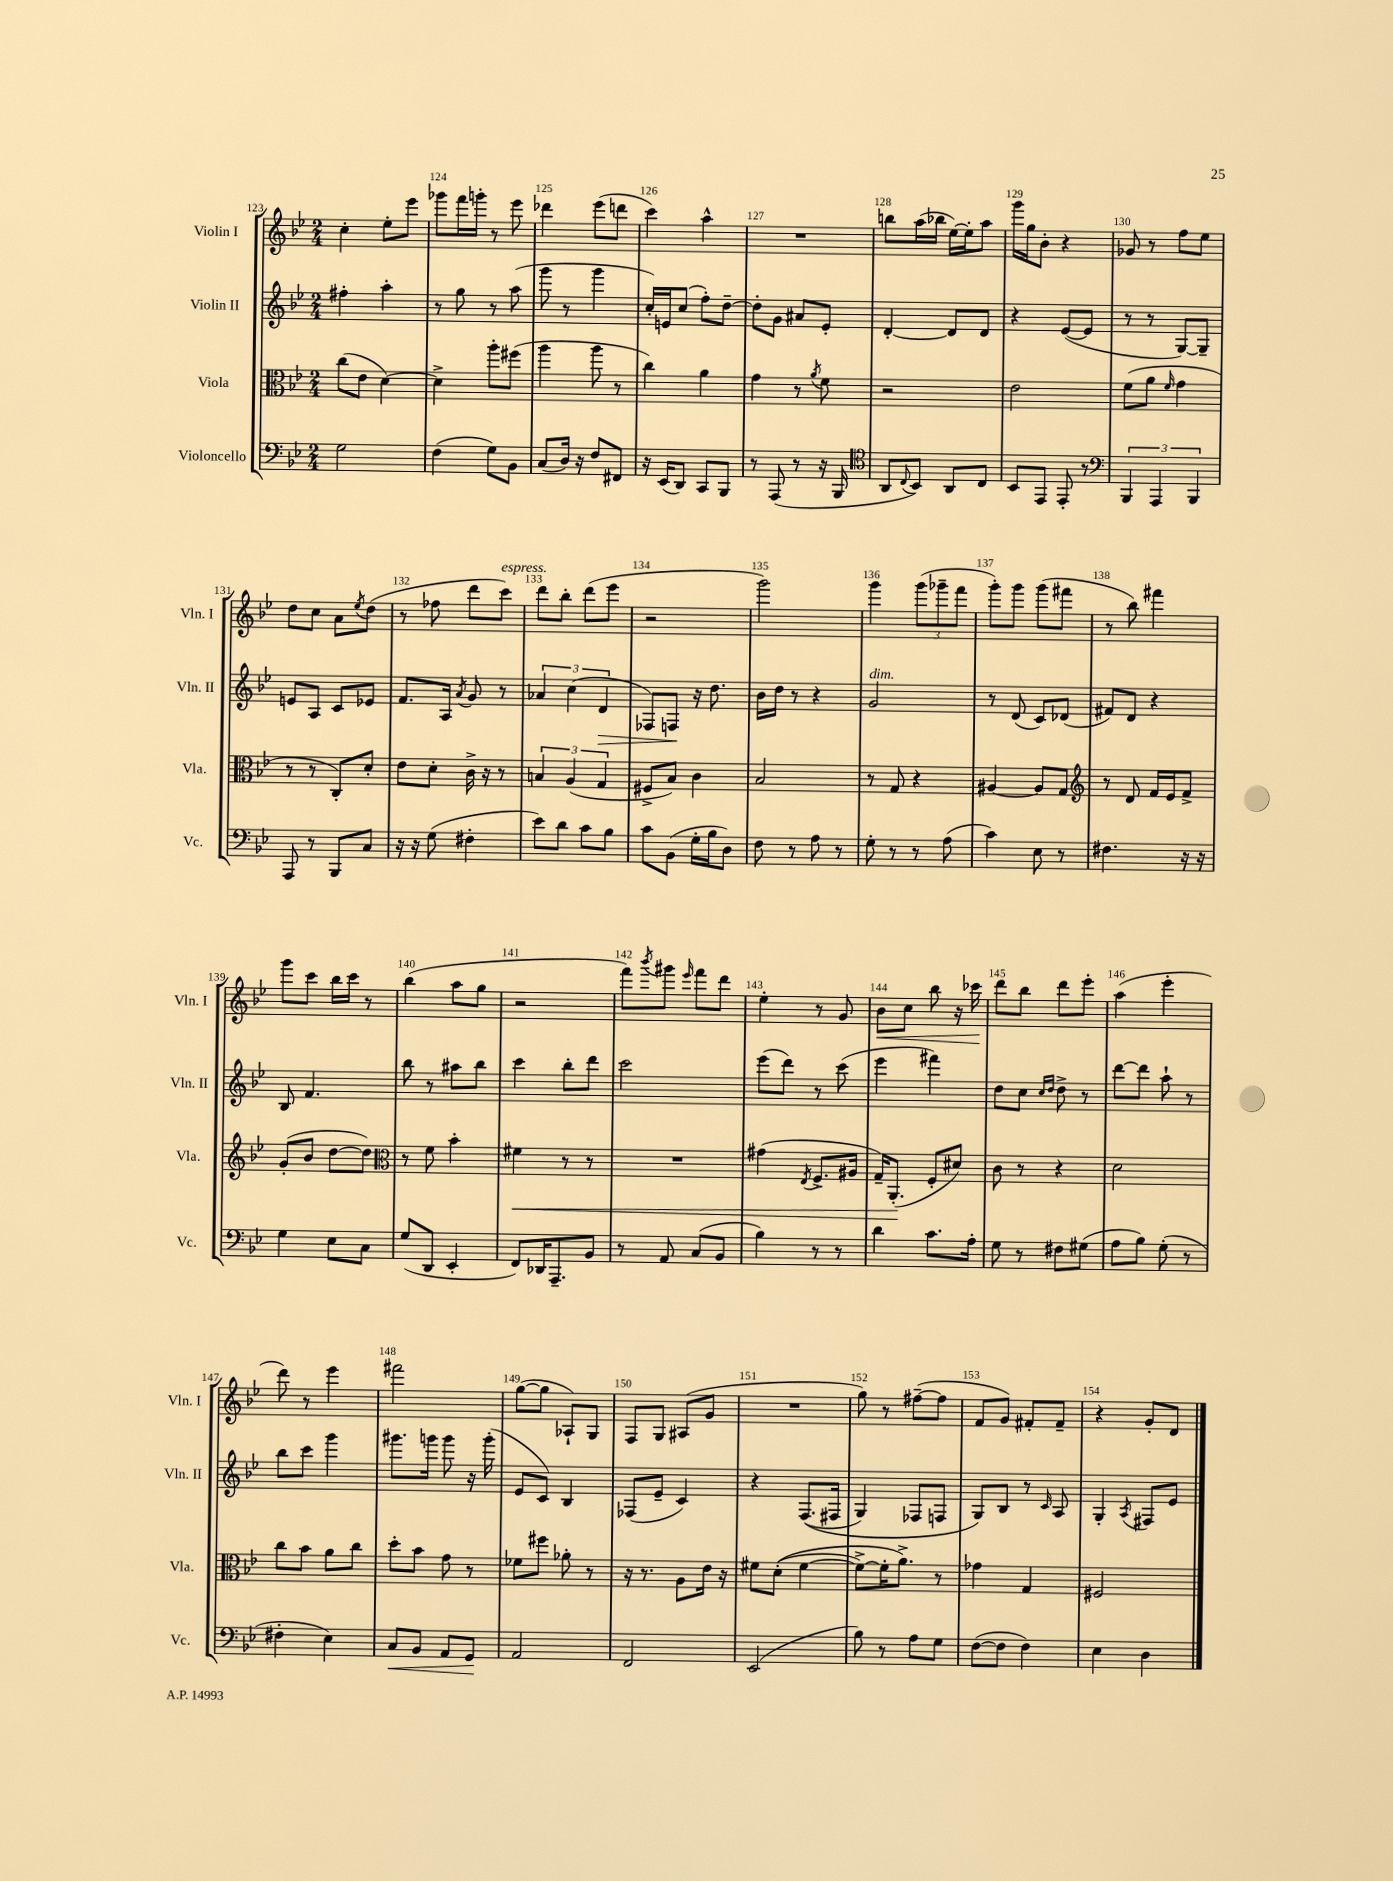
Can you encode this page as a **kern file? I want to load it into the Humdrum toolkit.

**kern	**kern	**kern	**kern
*staff4	*staff3	*staff2	*staff1
*clefF4	*clefC3	*clefG2	*clefG2
*k[b-e-]	*k[b-e-]	*k[b-e-]	*k[b-e-]
*M2/4	*M2/4	*M2/4	*M2/4
2G	(8cc	4ff#'	4cc'
.	8e-	.	.
.	[4d)	4aa'	8ee-'
.	.	.	8eee-
=	=	=	=
(4F	4d^]	8r	8ggg-
.	.	8gg	16fff
.	.	.	16ggg'
8G)	8aa'	8r	8r
8BB-	(8ff#	(8aa	8eee-
=	=	=	=
(8C	4aa	8ggg	4ddd-
16D)	.	8r	.
16r	.	.	.
8F	8aa	4ggg	(8eee-
8FF#	8r	.	8ddd
=	=	=	=
16r	4cc)	16cc')	4ccc)
(16EE-	.	16e	.
8DD)	.	(8cc	.
8CC	4a	8ff')	4aa^^
8BBB-	.	[8dd~	.
=	=	=	=
8r	4g	8dd']	2r
(8AAA	.	8g	.
8r	8r	8a#	.
.	8qa	.	.
16r	8f	8e-'	.
16BBB-	.	.	.
=	=	=	=
*clefC4	*	*	*
8AA	2r	[4d'	8bb
8qqC	.	.	.
8BB-)	.	.	(16aa
.	.	.	16bb-
8AA	.	8d]	[16ee-)
.	.	.	16ee-']
8C	.	8d	8aa
=	=	=	=
8BB-	2e-	4r	16ggg
.	.	.	16gg
8EE-	.	.	8b-'
8EE-'	.	([8e-	4r
8r	.	8e-]	.
=	=	=	=
*clefF4	*	*	*
6BBB-	(8f	8r	8g-
.	8a	8r	8r
6AAA	.	.	.
.	16qqf	.	.
.	4g	[8G)	8ff
6BBB-	.	.	.
.	.	8G~]	8ee-
=	=	=	=
8AAA	8r	8e	8dd
8r	8r	8A	8cc
8BBB-	8C')	8c	8a
.	.	.	8qee-
8C	8d'	8e-	(8dd
=	=	=	=
16r	8e-	8.f	8r
16r	.	.	.
(8G	8d'	.	8ff-
.	.	16A	.
.	.	8qa	.
4F#'	16c^	8g	8ddd
.	16r	.	.
.	8r	8r	8ccc)
=	=	=	=
8e-)	6B	6a-	8ddd
8d	.	.	8bb-'
.	(6A	(6cc	.
8c	.	.	(8ddd
.	6G	6d	.
8B-	.	.	8eee-
=	=	=	=
8c	8F#^	8F-)	2r
(8BB-	8B-)	8F	.
16G'	4c	16r	.
16B-	.	8.dd	.
8D)	.	.	.
=	=	=	=
8F	2B-	16b-	2ggg)
.	.	16dd	.
8r	.	8r	.
8A	.	4r	.
8r	.	.	.
=	=	=	=
8G'	8r	2g	4ggg
8r	8G	.	.
8r	4r	.	(12ggg
.	.	.	12ggg-~
(8A	.	.	.
.	.	.	12fff
=	=	=	=
4c)	[4A#	8r	8ggg')
.	.	(8d	8ggg
8E-	8A#]	8c)	(8ggg
8r	8G	(8d-	8fff#
=	=	=	=
*	*clefG2	*	*
4.F#	8r	8f#)	8r
.	8d	8d	8bb-)
.	16f	4r	4fff#
.	16e-	.	.
16r	8f^	.	.
16r	.	.	.
=	=	=	=
4G	(8g'	8B-	8ggg
.	8b-	4.f	8ccc
8E-	[8dd	.	16bb-
.	.	.	16ccc
8C	8dd])	.	8r
=	=	=	=
*	*clefC3	*	*
(8G	8r	8bb-	(4bb-
8DD	8f	8r	.
4EE-'	4b-'	8aa#	8aa
.	.	8bb-	8gg
=	=	=	=
8FF)	4f#	4ccc	2r
16DD-	.	.	.
8.AAA~	.	.	.
.	8r	8bb-'	.
8BB-	8r	8ddd	.
=	=	=	=
8r	2r	2ccc	8fff)
.	.	.	8qbbb-
8AA	.	.	8ggg#
.	.	.	16qqeee-
(8C	.	.	8fff
8BB-	.	.	8ddd
=	=	=	=
4B-)	(4g#	(8eee-	4ee-'
.	.	8ddd)	.
.	8qE-	.	.
8r	8.F^	8r	8r
8r	.	(8ccc	8g
.	16A#	.	.
=	=	=	=
4d	16G~)	4eee-	8b-
.	(8.AA'	.	.
.	.	.	8cc
8.c	8F'	4fff#)	8bb-
.	8d#)	.	16r
16A'	.	.	16ccc-
=	=	=	=
8G	8c	8dd	8ddd
8r	8r	8cc	8bb-
.	.	16qqcc	.
.	.	16qqdd	.
8F#	4r	8dd^	8ddd
(8G#	.	8r	8eee-'
=	=	=	=
8A	2d	[8ddd	(4aa
8B-)	.	8ddd]	.
(8G'	.	8aa`	4eee-'
8r	.	8r	.
=	=	=	=
4F#'	8cc	8bb-	8ddd)
.	8b-	8ccc	8r
4E-)	8a	4ggg	4eee-
.	8cc	.	.
=	=	=	=
8C	8dd'	8.ggg#	2fff#
8BB-	8b-	.	.
.	.	16ggg	.
8AA	8g	8ggg	.
8GG	8r	16r	.
.	.	(16ggg'	.
=	=	=	=
2AA	8f-	8e-	([8gg
.	8ff#	8c)	8gg]
.	8a-'	4B-	8A-`)
.	8r	.	8G
=	=	=	=
2FF	16r	(8F-	8F
.	8.r	.	.
.	.	8e-~	8G
.	8A	4c)	(8A#
.	16e-	.	8g
.	16r	.	.
=	=	=	=
(2EE-	8f#	4r	2r
.	&((8d'	.	.
.	[4f#	&((8.F	.
.	.	16F#	.
=	=	=	=
8B-)	8f#^_)	4G)	8gg)
8r	16f#']	.	8r
.	8.a^&)	.	.
8A	.	8F-	([8ff#~
8G	8r	8F	8ff#]
=	=	=	=
([8F	4g-	8G&)	8f
8F]	.	8B-	8g)
4F)	4G	8r	8f#'
.	.	16qqc	.
.	.	8A	8f#~
=	=	=	=
4E-	2F#	4G'	4r
.	.	8qA	.
4D	.	8F#	8g'
.	.	8e-	8d
==	==	==	==
*-	*-	*-	*-
